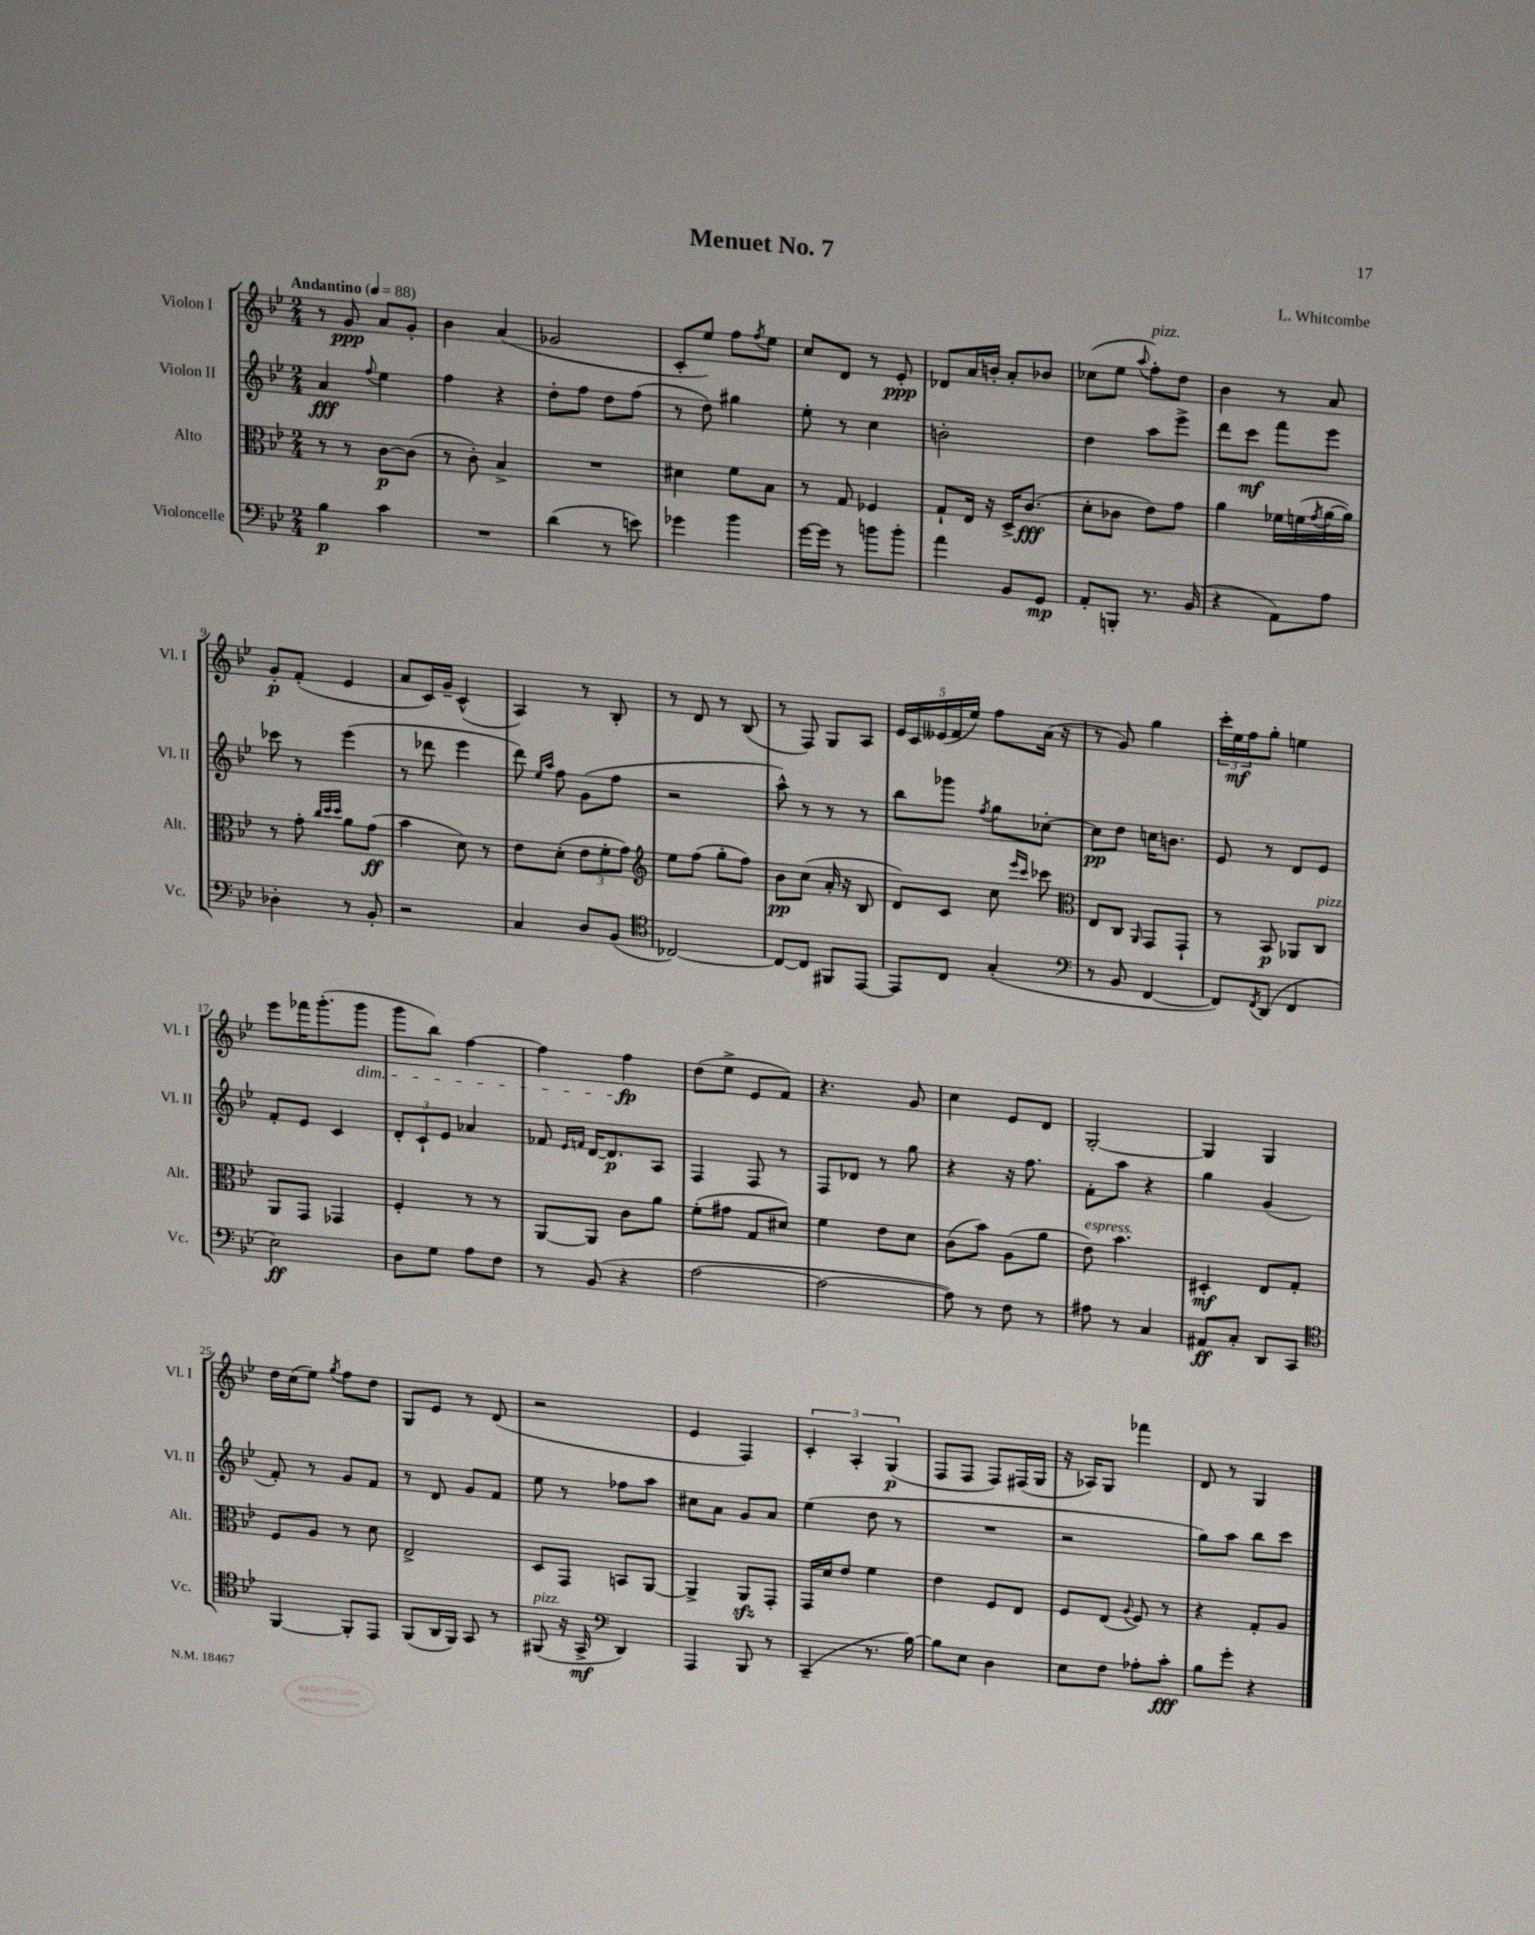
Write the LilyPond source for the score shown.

\header { title = "Menuet No. 7" composer = "L. Whitcombe" }
<<
\new StaffGroup <<
\new Staff = "s0" \with { instrumentName = "Violon I" shortInstrumentName = "Vl. I" } {
    \clef treble \key bes \major \numericTimeSignature \time 2/4 \tempo "Andantino" 4 = 88
    r8 g'8\ppp a'8 g'8-. |
    bes'4 a'4( |
    ges'2 |
    c'8-. ees''8) f''8 \acciaccatura { f''8 } ees''8 |
    c''8 d'8 r8 ees'8-.\ppp |
    des'8 a'16 b'16-. a'8-. bes'8 |
    ces''8( ees''8 \appoggiatura { a''8 } f''8-.^\markup { \italic "pizz." }) d''8 |
    bes'4 r8 a'8 |
    g'8-.\p f'8-.( ees'4 |
    a'8 c'16) g'16-- c'4-^( |
    a4) r8 bes8-. |
    r8 d'8 r8 bes8( |
    r8 f8) g8 a8 |
    \tuplet 5/4 { ees'16 c'16 eeses'16( f'16 ees''16) } f''8 a'16( r16 |
    r8 g'8) g''4 |
    \tuplet 3/2 { c'''16-. ees''16\mf f''16 } g''8-. e''4 |
    ees'''8 fes'''16 g'''8.-.( g'''8\dim |
    g'''8 bes''8) f''4~ |
    f''4 f''4\fp\! |
    d''8( ees''8-> ees'8 f'8) |
    r4. g'8 |
    c''4 ees'8 d'8 |
    g2~-. |
    g4 g4 |
    d''16 c''16( ees''8) \acciaccatura { g''8 } f''8 d''8 |
    g8 ees'8 r8 d'8( |
    r2 |
    ees'4 f4) |
    \tuplet 3/2 { c'4-. a4-. g4\p( } |
    f8 f8 f8) fis16( g16 |
    r16 aes16) g8 fes'''4 |
    d'8 r8 g4 \bar "|." |
}
\new Staff = "s1" \with { instrumentName = "Violon II" shortInstrumentName = "Vl. II" } {
    \clef treble \key bes \major \numericTimeSignature \time 2/4
    a'4\fff \appoggiatura { f''8 } ees''4 |
    f''4 r4 |
    d''8-. f''8 d''8 f''8( |
    r8 d''8) gis''4 |
    ees''8-. r8 c''4 |
    b'2-. |
    d''4 a''8 ees'''8-> |
    d'''8 c'''8\mf f'''8 ees'''8 |
    ces'''8 r8 ees'''4( |
    r8 des'''8 ees'''4 |
    d'''8) \grace { ees''16 a''16 } f''8 g'8( f''8 |
    r2 |
    a''8-^) r8 r8 r8 |
    bes''8 ges'''8 \acciaccatura { f''8 } g''8 ces''8~-. |
    ces''8\pp d''8 c''16 b'8. |
    ees'8 r8 d'8 ees'8 |
    f'8-. ees'8 c'4 |
    \tuplet 3/2 { d'8-. c'8-! ees'8 } aes'4 |
    fes'8 \grace { ees'16 f'16 } d'16~ d'8.\p a8 |
    f4 f8 r8 |
    f8 des'8 r8 g''8 |
    r4 r16 f''8. |
    f'8-. a''8 r4 |
    g''4 g'4( |
    f'8-.) r8 g'8 f'8 |
    r8 d'8 g'8 f'8 |
    ees''8 r8 fes''8 a''8 |
    cis''8 a'8 g'8 a'8 |
    ees''4( d''8 r8 |
    R2 |
    r2 |
    g''8) a''8 bes''8 c'''8 \bar "|." |
}
\new Staff = "s2" \with { instrumentName = "Alto" shortInstrumentName = "Alt." } {
    \clef alto \key bes \major \numericTimeSignature \time 2/4
    r8 r8 c'8~\p c'8( |
    r8 c'8-.) bes4-> |
    R2 |
    dis'4 f'8 bes8 |
    r8 g8 fes4 |
    g8-! ees16 r16 d16-> c'8.\fff( |
    d'8-. ces'8 ees'8) g'8 |
    a'4 fes'16 f'16( \acciaccatura { g'8 } a'16~ a'16) |
    r8 g'8-. \grace { c''32 d''32 d''32 } a'8 g'8\ff( |
    bes'4 d'8) r8 |
    ees'8 d'8-.( \tuplet 3/2 { ees'8 f'8-. g'8) } |
    \clef treble ees''8 f''8( g''8-. f''8) |
    bes'8\pp c''8( a'16-. r16 bes8 |
    d'8) c'8 c''8 \grace { ees'''16 c'''16 } ces'''8 |
    \clef alto ees8 c8 \grace { a,16 } g,8 g,8-! |
    r8 bes,8\p aes,8 c8^\markup { \italic "pizz." } |
    a,8 g,8 ges,4 |
    f4-. r8 r8 |
    a,8~ a,8 c'8 a'8 |
    f'8-.( gis'8 g8 dis'8) |
    f'4 ees'8 d'8 |
    c'8( bes'8) a8( a'8 |
    ees'8^\markup { \italic "espress." }) bes'4. |
    dis4-.\mf ees8 g8-. |
    f8 a8 r8 d'8 |
    ees2-> |
    d8 g,8 b,8 a,8~ |
    a,4-> a,8\sfz g,8-. |
    g,16 d'16 ees'8 f'4 |
    ees'4 f8 ees8 |
    f8 ees8( \appoggiatura { a8 } f8) r8 |
    r4 g8-. a8 \bar "|." |
}
\new Staff = "s3" \with { instrumentName = "Violoncelle" shortInstrumentName = "Vc." } {
    \clef bass \key bes \major \numericTimeSignature \time 2/4
    bes4\p c'4 |
    R2 |
    d'4( r8 e'8) |
    ges'4 bes'4 |
    g'16~ g'16 r8 b'8 b'8-. |
    a'4 bes,8 g,8\mp |
    a,8-. b,,8-. r8. bes,16( |
    r4 a,8) a8 |
    des4-. r8 bes,8-. |
    r2 |
    c4 d8 bes,8( |
    \clef tenor ces2~) |
    ces8~ ces8 fis,8 ees,8~ |
    ees,8 c8 g4-.( |
    \clef bass r8 bes,8 f,4~ |
    f,8) \acciaccatura { f,8 } d,8( f,4 |
    ees2\ff) |
    d8 g8 a8 f8 |
    r8 bes,8( r4 |
    a2~ |
    a2~ |
    a8) r8 f8 r8 |
    ais8 r8 c4 |
    ais,8\ff c8-. d,8 c,8 |
    \clef tenor f,4~ f,8-. ees,8 |
    f,8( a,16 f,16) g,8 r8 |
    fis,8^\markup { \italic "pizz." }( r16 g,16->\mf \clef bass d,4) |
    a,,4 bes,,8 r8 |
    c,4--( r8. bes16~) |
    bes8 ees8 d4 |
    ees8 f8 aes8-. c'8-.\fff |
    bes8 g'8-. r4 \bar "|." |
}
>>
>>
